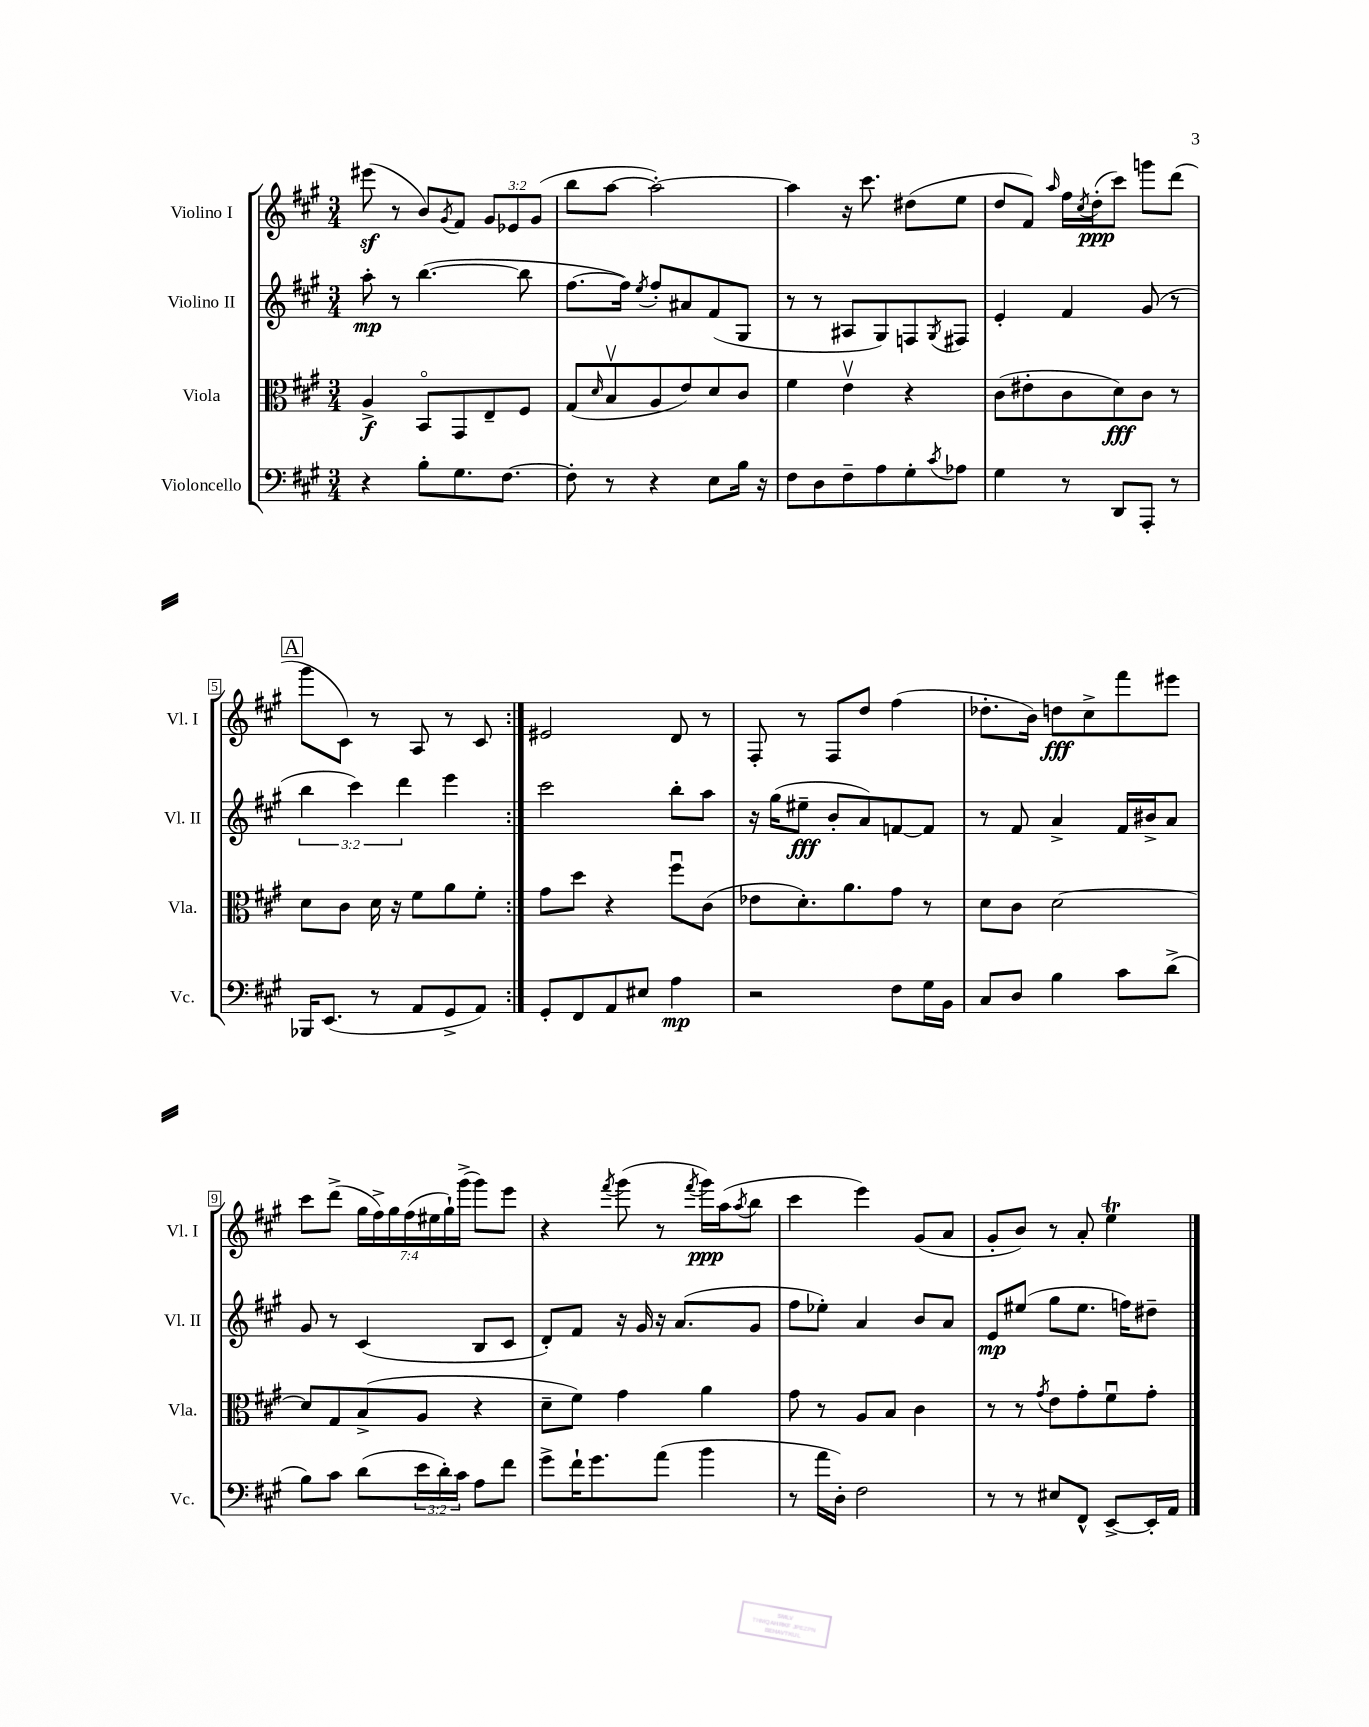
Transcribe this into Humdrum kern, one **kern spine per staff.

**kern	**dynam	**kern	**dynam	**kern	**dynam	**kern	**dynam
*part4	*part4	*part3	*part3	*part2	*part2	*part1	*part1
*staff4	*staff4	*staff3	*staff3	*staff2	*staff2	*staff1	*staff1
*I"Violoncello	*	*I"Viola	*	*I"Violino II	*	*I"Violino I	*
*I'Vc.	*	*I'Vla.	*	*I'Vl. II	*	*I'Vl. I	*
*clefF4	*	*clefC3	*	*clefG2	*	*clefG2	*
*k[f#c#g#]	*	*k[f#c#g#]	*	*k[f#c#g#]	*	*k[f#c#g#]	*
*M3/4	*	*M3/4	*	*M3/4	*	*M3/4	*
=1	=1	=1	=1	=1	=1	=1	=1
4r	.	4A^/	f	8aa'\	mp	(8eee#Xz\	.
.	.	.	.	8r	.	8r	.
8B'\L	.	8BB/L	.	([4.bb\	.	8b/L)	.
.	.	.	.	.	.	8qg#/	.
8.G#\	.	8GG#/	.	.	.	8f#/J	.
.	.	8E~/	.	.	.	12g#/L	.
[8.F#\J	.	.	.	.	.	.	.
.	.	.	.	.	.	12e-X/	.
.	.	8F#/J	.	8bb\]	.	.	.
.	.	.	.	.	.	(12g#/J	.
=2	=2	=2	=2	=2	=2	=2	=2
8F#'\]	.	(8G#/L	.	[8.ff#\L	.	8bb\L	.
.	.	16qqd/	.	.	.	.	.
8r	.	8Bv/	.	.	.	[8aa\J	.
.	.	.	.	16ff#\Jk])	.	.	.
.	.	.	.	8qee/	.	.	.
4r	.	8A/	.	8ff#'/L	.	2aa'\_)	.
.	.	8e/)	.	8a#X/	.	.	.
8E\L	.	8d/	.	(8f#/	.	.	.
16B\Jk	.	8c#/J	.	8G#/J	.	.	.
16r	.	.	.	.	.	.	.
=3	=3	=3	=3	=3	=3	=3	=3
8F#\L	.	4f#\	.	8r	.	4aa\]	.
8D\	.	.	.	8r	.	.	.
8F#~\	.	4ev\	.	8A#X/L	.	16r	.
.	.	.	.	.	.	8.ccc#\	.
8A\	.	.	.	8G#/)	.	.	.
8G#'\	.	4r	.	8Fn/	.	(8dd#X\L	.
8qc#/	.	.	.	8qG#/	.	.	.
8A-X\J	.	.	.	8F#X/J	.	8ee\J	.
=4	=4	=4	=4	=4	=4	=4	=4
4G#\	.	(8c#\L	.	4e'/	.	8dd/L	.
.	.	8e#X'\	.	.	.	8f#/J)	.
.	.	.	.	.	.	16qqaa/	.
8r	.	8c#\	.	4f#/	.	16ff#\LL	.
.	.	.	.	.	.	8qcc#/	.
.	.	.	.	.	.	(16dd'\J	ppp
8DD/L	.	8d\)	fff	.	.	8ccc#\J)	.
8AAA'/J	.	8c#\J	.	(8g#/	.	8gggn\L	.
8r	.	8r	.	8r	.	(8ddd\J	.
!!LO:LB:g=z
!!LO:REH:place=s1:t=A
=5	=5	=5	=5	=5	=5	=5	=5
16BBB-X/KL	.	8d\L	.	6bb\	.	8ggg#\L	.
(8.EE/J	.	.	.	.	.	.	.
.	.	8c#\J	.	.	.	8c#\J)	.
.	.	.	.	6ccc#\)	.	.	.
8r	.	16d\	.	.	.	8r	.
.	.	16r	.	.	.	.	.
.	.	.	.	6ddd\	.	.	.
8AA/L	.	8f#\L	.	.	.	8A/	.
8GG#^/	.	8a\	.	4eee\	.	8r	.
8AA/J)	.	8f#'\J	.	.	.	8c#/	.
=6:|!	=6:|!	=6:|!	=6:|!	=6:|!	=6:|!	=6:|!	=6:|!
8GG#'/L	.	8g#\L	.	2ccc#\	.	2e#X/	.
8FF#/	.	8dd\J	.	.	.	.	.
8AA/	.	4r	.	.	.	.	.
8E#X/J	.	.	.	.	.	.	.
4A\	mp	8ff#u\L	.	8bb'\L	.	8d/	.
.	.	(8c#\J	.	8aa\J	.	8r	.
=7	=7	=7	=7	=7	=7	=7	=7
2r	.	8e-X\L	.	16r	.	8F#'/	.
.	.	.	.	(16gg#\KL	.	.	.
.	.	8.d'\)	.	8ee#X~\J	fff	8r	.
.	.	.	.	8b'/L	.	8F#/L	.
.	.	8.a\	.	.	.	.	.
.	.	.	.	8a/)	.	8dd/J	.
8F#\L	.	8g#\J	.	[8fn/	.	(4ff#\	.
16G#\L	.	8r	.	8f/J]	.	.	.
16BB\JJ	.	.	.	.	.	.	.
=8	=8	=8	=8	=8	=8	=8	=8
8C#/L	.	8d\L	.	8r	.	8.dd-X'\L	.
8D/J	.	8c#\J	.	8f#/	.	.	.
.	.	.	.	.	.	16b\Jk)	.
4B\	.	[2d\	.	4a^/	.	8ddn\L	fff
.	.	.	.	.	.	8cc#^\	.
8c#\L	.	.	.	16f#/LL	.	8fff#\	.
.	.	.	.	16b#X^/J	.	.	.
(8d^\J	.	.	.	8a/J	.	8eee#X\J	.
!!LO:LB:g=z
=9	=9	=9	=9	=9	=9	=9	=9
8B\L)	.	8d/L]	.	8g#/	.	8ccc#\L	.
8c#\J	.	8G#/	.	8r	.	(8ddd^\J	.
(8d\L	.	(8B^/	.	(4c#/	.	28gg#\LL	.
.	.	.	.	.	.	28ff#^\)	.
.	.	.	.	.	.	28gg#\	.
.	.	.	.	.	.	(28ff#\	.
24e\L	.	8A/J	.	.	.	.	.
.	.	.	.	.	.	28ee#X\	.
24d'\)	.	.	.	.	.	.	.
.	.	.	.	.	.	28gg#`\)	.
24c#\JJ	.	.	.	.	.	.	.
.	.	.	.	.	.	(28ggg#^\JJ	.
8A\L	.	4r	.	8B/L	.	8ggg#\L)	.
8f#\J	.	.	.	8c#/J	.	8eee\J	.
=10	=10	=10	=10	=10	=10	=10	=10
8g#^\L	.	8d~\L	.	8d'/L)	.	4r	.
16f#`\K	.	8f#\J)	.	8f#/J	.	.	.
8.g#\	.	.	.	.	.	.	.
.	.	.	.	.	.	8qfff#/	.
.	.	4g#\	.	16r	.	(8ggg#\	.
.	.	.	.	16g#/	.	.	.
(8a\J	.	.	.	16r	.	8r	.
.	.	.	.	(8.a/L	.	.	.
.	.	.	.	.	.	8qfff#/	.
4b\	.	4a\	.	.	.	16ggg#\LL)	ppp
.	.	.	.	.	.	(16aa\J	.
.	.	.	.	.	.	8qaa/	.
.	.	.	.	8g#/J	.	8bb\J	.
=11	=11	=11	=11	=11	=11	=11	=11
8r	.	8g#\	.	8ff#\L	.	4ccc#\	.
16a\LL	.	8r	.	8ee-X'\J)	.	.	.
16D'\JJ)	.	.	.	.	.	.	.
2F#\	.	8A/L	.	4a/	.	4eee\)	.
.	.	8B/J	.	.	.	.	.
.	.	4c#\	.	8b/L	.	(8g#/L	.
.	.	.	.	8a/J	.	8a/J	.
=12	=12	=12	=12	=12	=12	=12	=12
8r	.	8r	.	8e/L	mp	8g#'/L	.
8r	.	8r	.	(8ee#X/J	.	8b/J)	.
.	.	8qg#/	.	.	.	.	.
8E#X/L	.	8e\L	.	8gg#\L	.	8r	.
8FF#^^/J	.	8g#'\	.	8.ee#\J	.	8a'/	.
[8EE^/L	.	8f#u\	.	.	.	4eeT\	.
.	.	.	.	16ffn\KL)	.	.	.
16EE'/L]	.	8g#'\J	.	8dd#X~\J	.	.	.
16AA/JJ	.	.	.	.	.	.	.
==	==	==	==	==	==	==	==
*-	*-	*-	*-	*-	*-	*-	*-
